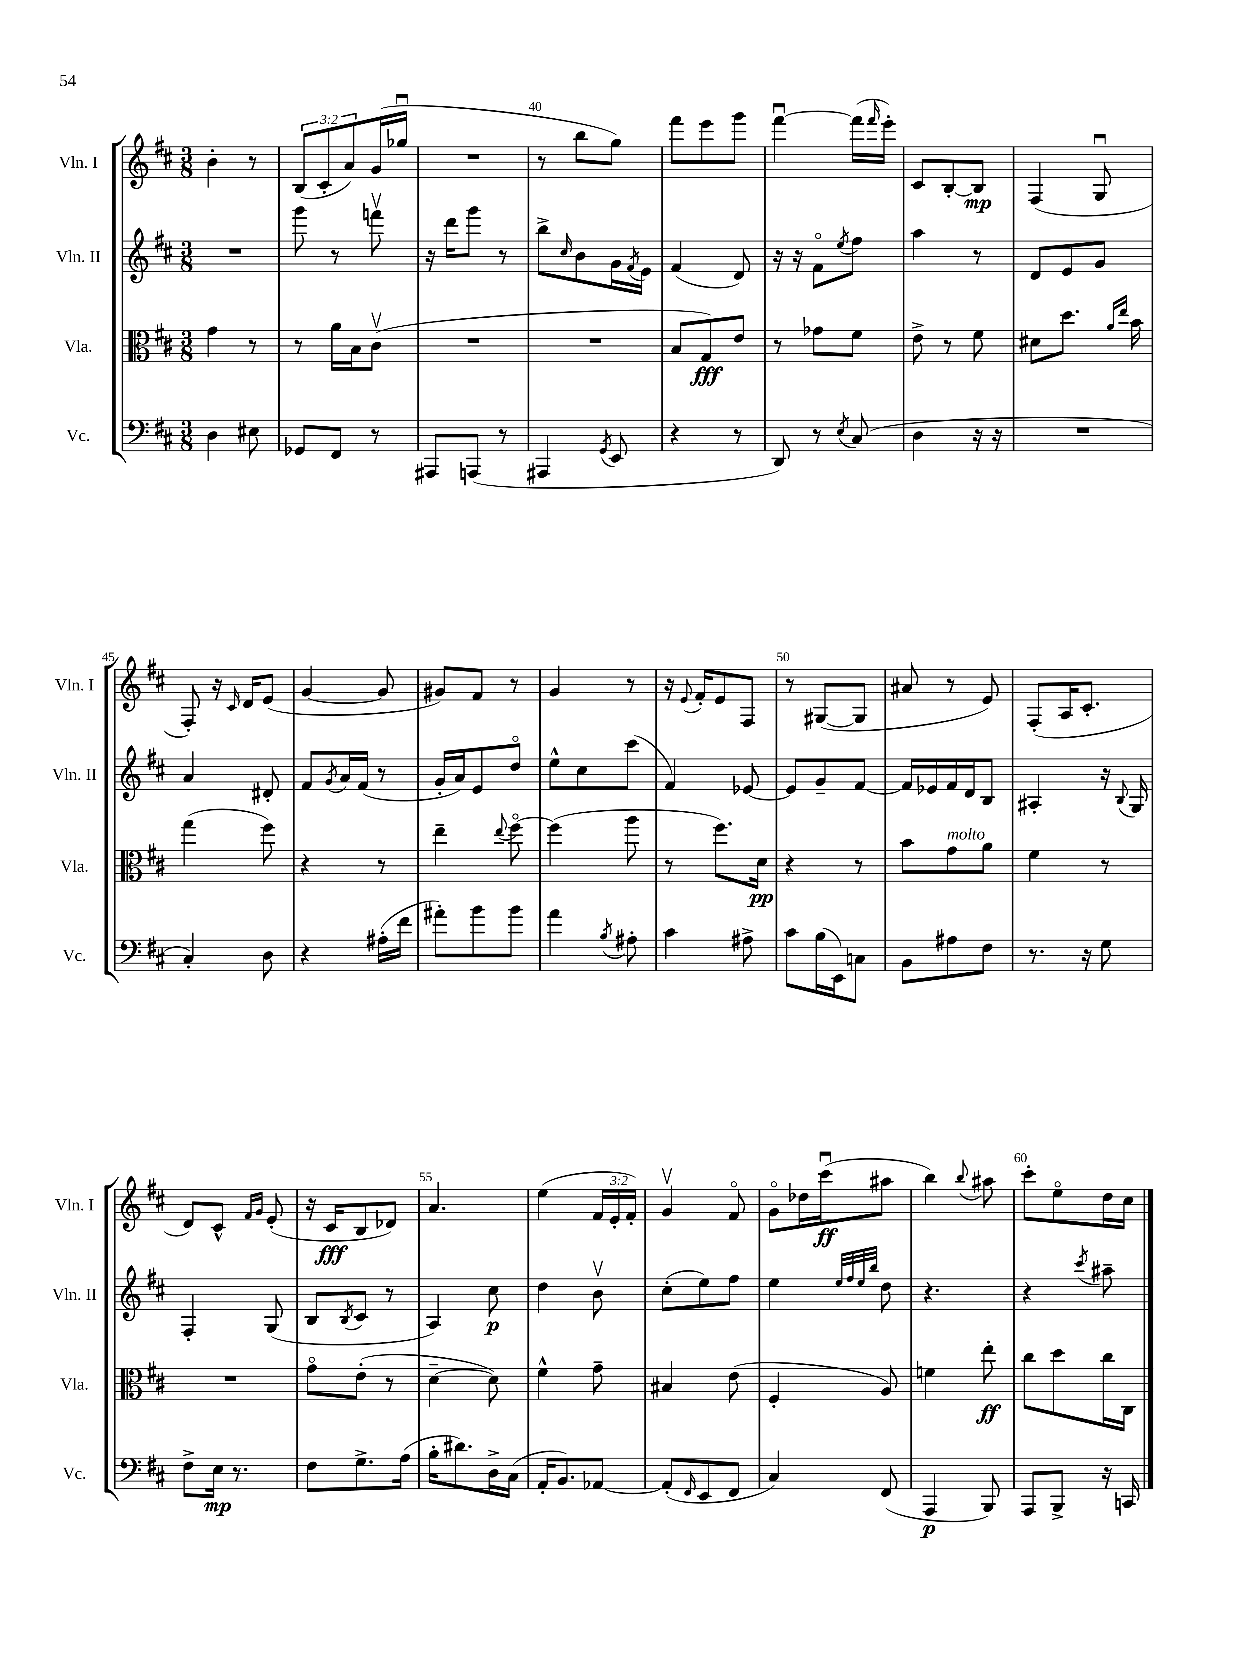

**kern	**dynam	**kern	**dynam	**kern	**dynam	**kern	**dynam
*part4	*part4	*part3	*part3	*part2	*part2	*part1	*part1
*staff4	*staff4	*staff3	*staff3	*staff2	*staff2	*staff1	*staff1
*I"Vc.	*	*I"Vla.	*	*I"Vln. II	*	*I"Vln. I	*
*I'Vc.	*	*I'Vla.	*	*I'Vln. II	*	*I'Vln. I	*
*clefF4	*	*clefC3	*	*clefG2	*	*clefG2	*
*k[f#c#]	*	*k[f#c#]	*	*k[f#c#]	*	*k[f#c#]	*
*M3/8	*	*M3/8	*	*M3/8	*	*M3/8	*
=37	=37	=37	=37	=37	=37	=37	=37
4D\	.	4g\	.	4.r	.	4b'\	.
8E#X\	.	8r	.	.	.	8r	.
=38	=38	=38	=38	=38	=38	=38	=38
8GG-X/L	.	8r	.	8ggg\	.	(12B/L	.
.	.	.	.	.	.	12c#'/	.
8FF#/J	.	16a\LL	.	8r	.	.	.
.	.	.	.	.	.	12a/)	.
.	.	16B\J	.	.	.	.	.
8r	.	(8c#v\J	.	8fffnv\	.	(16g/L	.
.	.	.	.	.	.	16gg-Xu/JJ	.
=39	=39	=39	=39	=39	=39	=39	=39
8AAA#X/L	.	4.r	.	16r	.	4.r	.
.	.	.	.	16ddd\KL	.	.	.
(8AAAn/J	.	.	.	8ggg\J	.	.	.
8r	.	.	.	8r	.	.	.
=40	=40	=40	=40	=40	=40	=40	=40
4AAA#X/	.	4.r	.	8bb^\L	.	8r	.
.	.	.	.	16qqcc#/	.	.	.
.	.	.	.	8b\	.	8bb\L	.
8qGG/	.	.	.	.	.	.	.
8EE/	.	.	.	16g\L	.	8gg\J)	.
.	.	.	.	8qf#/	.	.	.
.	.	.	.	16e\JJ	.	.	.
=41	=41	=41	=41	=41	=41	=41	=41
4r	.	8B/L	.	(4f#/	.	8fff#\L	.
.	.	8G/)	fff	.	.	8eee\	.
8r	.	8e/J	.	8d/)	.	8ggg\J	.
=42	=42	=42	=42	=42	=42	=42	=42
8DD/)	.	8r	.	16r	.	[4fff#u\	.
.	.	.	.	16r	.	.	.
8r	.	8g-X\L	.	8f#\L	.	.	.
8qE/	.	.	.	8qee/	.	.	.
(8C#/	.	8f#\J	.	8ff#\J	.	(16fff#\LL]	.
.	.	.	.	.	.	16qqfff#/	.
.	.	.	.	.	.	16eee'\JJ)	.
=43	=43	=43	=43	=43	=43	=43	=43
4D\	.	8e^\	.	4aa\	.	8c#/L	.
.	.	8r	.	.	.	[8B'/	.
16r	.	8f#\	.	8r	.	8B/J]	mp
16r	.	.	.	.	.	.	.
=44	=44	=44	=44	=44	=44	=44	=44
4.r	.	8d#X\L	.	8d/L	.	(4F#/	.
.	.	8.dd\J	.	8e/	.	.	.
.	.	.	.	8g/J	.	8Gu/	.
.	.	16qqa/LL	.	.	.	.	.
.	.	16qqee/JJ	.	.	.	.	.
.	.	16b\	.	.	.	.	.
!!LO:LB:g=z
=45	=45	=45	=45	=45	=45	=45	=45
4C#'/)	.	(4gg\	.	4a/	.	8F#'/)	.
.	.	.	.	.	.	16r	.
.	.	.	.	.	.	16qqc#/	.
.	.	.	.	.	.	16d/KL	.
8D\	.	8ff#\)	.	8d#X'/	.	(8e/J	.
=46	=46	=46	=46	=46	=46	=46	=46
4r	.	4r	.	8f#/L	.	[4g/	.
.	.	.	.	8qg/	.	.	.
.	.	.	.	16a/L	.	.	.
.	.	.	.	(16f#/JJ	.	.	.
(16A#X'\LL	.	8r	.	8r	.	8g/]	.
16f#\JJ	.	.	.	.	.	.	.
=47	=47	=47	=47	=47	=47	=47	=47
8a#X'\L)	.	4ee~\	.	16g'/LL	.	8g#X/L)	.
.	.	.	.	16a/J)	.	.	.
8b\	.	.	.	8e/	.	8f#/J	.
.	.	8qqee/	.	.	.	.	.
8b\J	.	[8ff#\	.	8dd/J	.	8r	.
=48	=48	=48	=48	=48	=48	=48	=48
4a\	.	(4ff#\]	.	8ee^^\L	.	4g/	.
.	.	.	.	8cc#\	.	.	.
8qB/	.	.	.	.	.	.	.
8A#X'\	.	8aa\	.	(8ccc#\J	.	8r	.
=49	=49	=49	=49	=49	=49	=49	=49
4c#\	.	8r	.	4f#/)	.	16r	.
.	.	.	.	.	.	8qqe/	.
.	.	.	.	.	.	16f#'/KL	.
.	.	8.ff#\L)	.	.	.	8e/	.
8A#X^\	.	.	.	[8e-X/	.	8F#/J	.
.	.	16d\Jk	pp	.	.	.	.
=50	=50	=50	=50	=50	=50	=50	=50
8c#\L	.	4r	.	8e-/L]	.	8r	.
(16B\L	.	.	.	8g~/	.	([8G#X/L	.
16EE\J)	.	.	.	.	.	.	.
8Cn\J	.	8r	.	[8f#/J	.	8G#/J]	.
=51	=51	=51	=51	=51	=51	=51	=51
8BB\L	.	8b\L	.	16f#/LL]	.	8a#X/	.
.	.	.	.	16e-X/	.	.	.
!	!	!LO:TX:a:i:t=molto	!	!	!	!	!
8A#X\	.	8g\	.	16f#/	.	8r	.
.	.	.	.	16d/J	.	.	.
8F#\J	.	8a\J	.	8B/J	.	8e/)	.
=52	=52	=52	=52	=52	=52	=52	=52
8.r	.	4f#\	.	4A#X'/	.	(8F#'/L	.
.	.	.	.	.	.	16A/K	.
16r	.	.	.	.	.	8.c#'/J	.
8G\	.	8r	.	16r	.	.	.
.	.	.	.	8qqB/	.	.	.
.	.	.	.	16G/	.	.	.
!!LO:LB:g=z
=53	=53	=53	=53	=53	=53	=53	=53
8F#^\L	.	4.r	.	4F#'/	.	8d/L)	.
16E\Jk	mp	.	.	.	.	8c#^^/J	.
8.r	.	.	.	.	.	.	.
.	.	.	.	.	.	16qqf#/LL	.
.	.	.	.	.	.	16qqg/JJ	.
.	.	.	.	(8G/	.	(8e'/	.
=54	=54	=54	=54	=54	=54	=54	=54
8F#\L	.	8g\L	.	8B/L	.	16r	.
.	.	.	.	.	.	16c#/KL	fff
.	.	.	.	8qB/	.	.	.
8.G^\	.	(8e'\J	.	8c#/J	.	8B/	.
.	.	8r	.	8r	.	8d-X/J)	.
(16A\Jk	.	.	.	.	.	.	.
=55	=55	=55	=55	=55	=55	=55	=55
16B'\KL	.	[4d~\	.	4A/)	.	4.a/	.
8.d#X\)	.	.	.	.	.	.	.
16D^\L	.	8d\])	.	8cc#\	p	.	.
(16C#\JJ	.	.	.	.	.	.	.
=56	=56	=56	=56	=56	=56	=56	=56
16AA'/KL	.	4f#^^\	.	4dd\	.	(4ee\	.
8.BB/)	.	.	.	.	.	.	.
[8AA-X/J	.	8g~\	.	8bv\	.	24f#/LL	.
.	.	.	.	.	.	24e'/	.
.	.	.	.	.	.	24f#'/JJ)	.
=57	=57	=57	=57	=57	=57	=57	=57
(8AA-'/L]	.	4B#X/	.	(8cc#'\L	.	4gv/	.
16qqFF#/	.	.	.	.	.	.	.
8EE/	.	.	.	8ee\)	.	.	.
8FF#/J	.	(8e\	.	8ff#\J	.	8f#/	.
=58	=58	=58	=58	=58	=58	=58	=58
4C#/)	.	4F#'/	.	4ee\	.	8g\L	.
.	.	.	.	.	.	16dd-X\L	.
.	.	.	.	.	.	(16ccc#u\J	ff
.	.	.	.	32qqee/LLL	.	.	.
.	.	.	.	32qqff#/	.	.	.
.	.	.	.	32qqee/	.	.	.
.	.	.	.	32qqbb/JJJ	.	.	.
(8FF#/	.	8A/)	.	8dd\	.	8aa#X\J	.
=59	=59	=59	=59	=59	=59	=59	=59
4AAA/	p	4fn\	.	4.r	.	4bb\)	.
.	.	.	.	.	.	8qqbb/	.
8BBB/)	.	8ee'\	ff	.	.	8aa#X\	.
=60	=60	=60	=60	=60	=60	=60	=60
8AAA/L	.	8cc#\L	.	4r	.	8ccc#'\L	.
8BBB^/J	.	8dd\	.	.	.	8ee\	.
.	.	.	.	8qccc#/	.	.	.
16r	.	16cc#\L	.	8aa#X~\	.	16dd\L	.
16CCn/	.	16C#\JJ	.	.	.	16cc#\JJ	.
==	==	==	==	==	==	==	==
*-	*-	*-	*-	*-	*-	*-	*-
